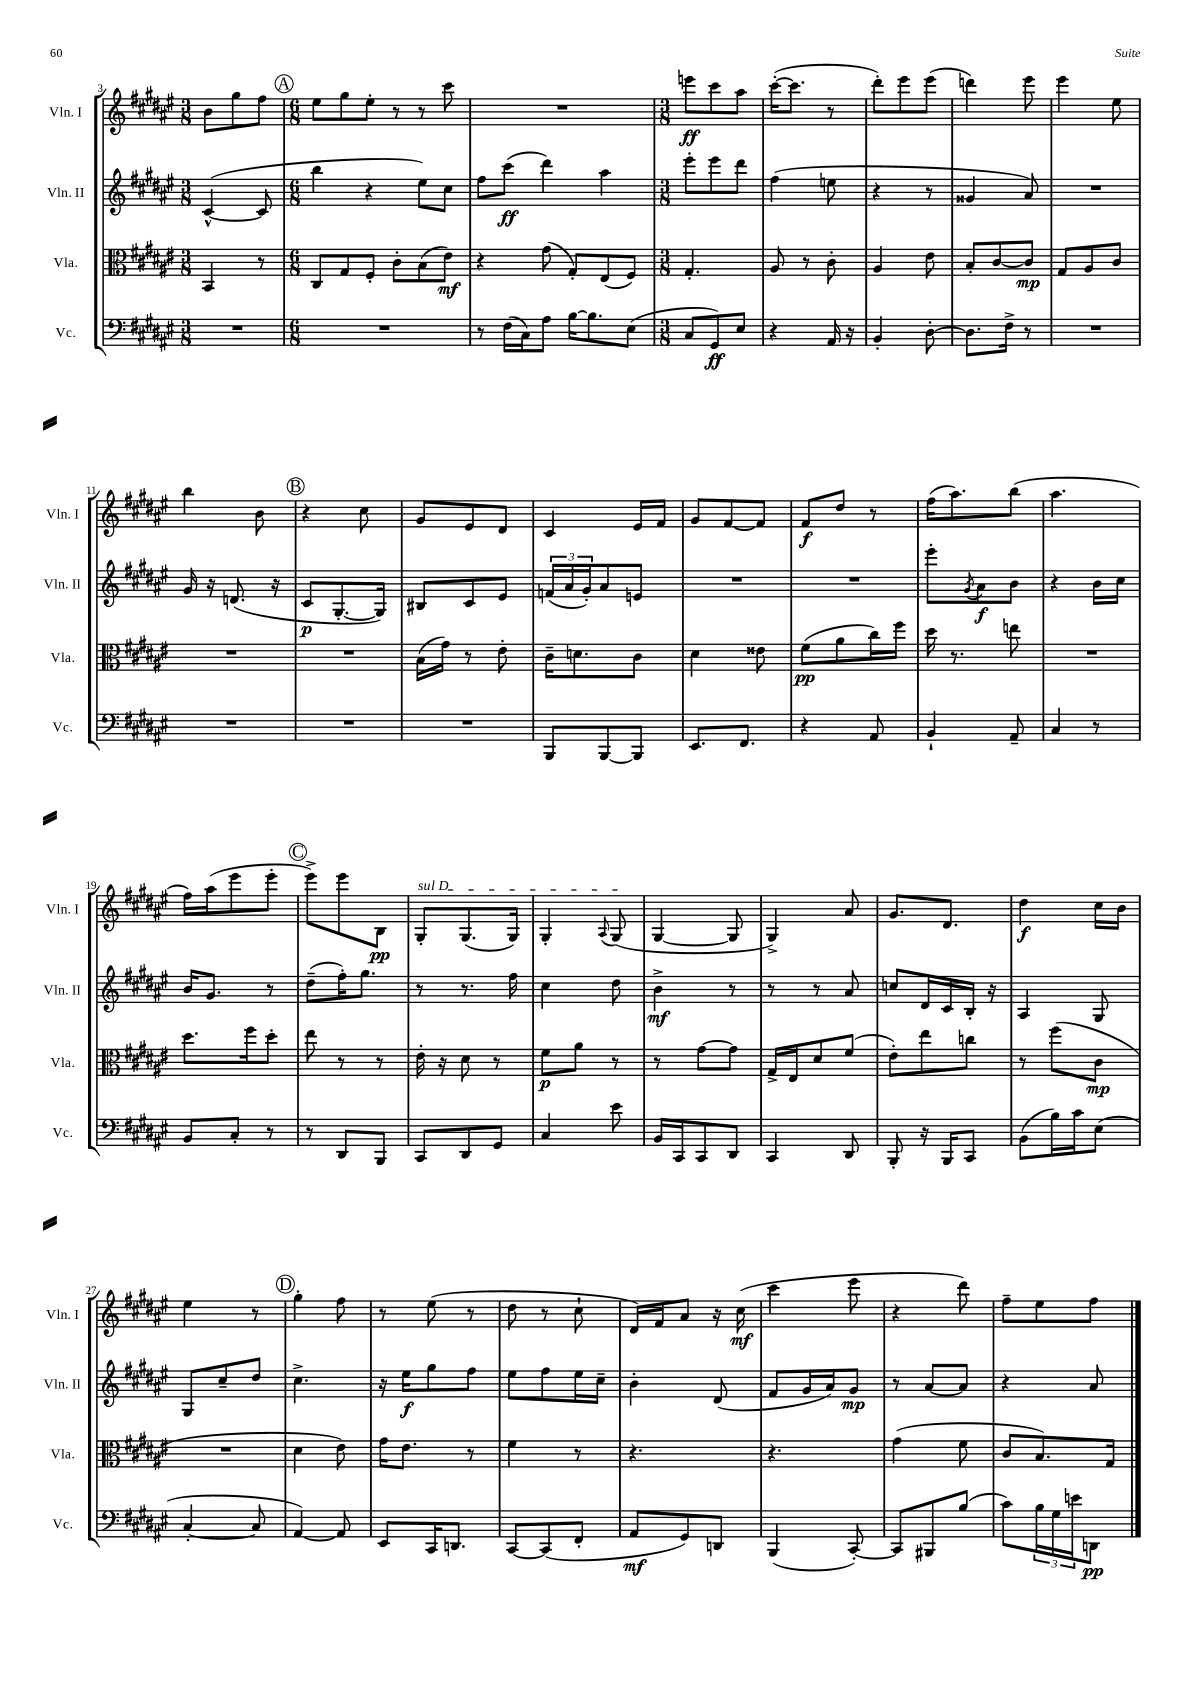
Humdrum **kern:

**kern	**dynam	**kern	**dynam	**kern	**dynam	**kern	**dynam
*part4	*part4	*part3	*part3	*part2	*part2	*part1	*part1
*staff4	*staff4	*staff3	*staff3	*staff2	*staff2	*staff1	*staff1
*I"Vc.	*	*I"Vla.	*	*I"Vln. II	*	*I"Vln. I	*
*I'Vc.	*	*I'Vla.	*	*I'Vln. II	*	*I'Vln. I	*
*clefF4	*	*clefC3	*	*clefG2	*	*clefG2	*
*k[f#c#g#d#a#e#]	*	*k[f#c#g#d#a#e#]	*	*k[f#c#g#d#a#e#]	*	*k[f#c#g#d#a#e#]	*
*M3/8	*	*M3/8	*	*M3/8	*	*M3/8	*
=3	=3	=3	=3	=3	=3	=3	=3
4.r	.	4BB/	.	([4c#^^/	.	8b\L	.
.	.	.	.	.	.	8gg#\	.
.	.	8r	.	8c#/]	.	8ff#\J	.
!!LO:REH:place=s1:t=A
=4	=4	=4	=4	=4	=4	=4	=4
*M6/8	*	*M6/8	*	*M6/8	*	*M6/8	*
2.r	.	8C#/L	.	4bb\	.	8ee#\L	.
.	.	8G#/	.	.	.	8gg#\	.
.	.	8F#'/J	.	4r	.	8ee#'\J	.
.	.	8c#'\L	.	.	.	8r	.
.	.	(8B\	.	8ee#\L)	.	8r	.
.	.	8e#\J)	mf	8cc#\J	.	8ccc#\	.
=5	=5	=5	=5	=5	=5	=5	=5
8r	.	4r	.	8ff#\L	.	2.r	.
(16F#\LL	.	.	.	(8ccc#\J	ff	.	.
16C#\J)	.	.	.	.	.	.	.
8A#\J	.	(8g#\	.	4ddd#\)	.	.	.
[16B\KL	.	8G#'/L)	.	.	.	.	.
8.B\]	.	.	.	.	.	.	.
.	.	(8E#/	.	4aa#\	.	.	.
(8E#\J	.	8F#/J)	.	.	.	.	.
=6	=6	=6	=6	=6	=6	=6	=6
*M3/8	*	*M3/8	*	*M3/8	*	*M3/8	*
8C#/L	.	4.G#'/	.	8eee#'\L	.	8eeen\L	ff
8GG#/)	ff	.	.	8eee#\	.	8ccc#\	.
8E#/J	.	.	.	8ddd#\J	.	8aa#\J	.
=7	=7	=7	=7	=7	=7	=7	=7
4r	.	8A#/	.	(4ff#\	.	([16ccc#'\KL	.
.	.	.	.	.	.	8.ccc#\J]	.
.	.	8r	.	.	.	.	.
16AA#/	.	8c#'\	.	8een\	.	8r	.
16r	.	.	.	.	.	.	.
=8	=8	=8	=8	=8	=8	=8	=8
4BB'/	.	4A#/	.	4r	.	8ddd#'\L)	.
.	.	.	.	.	.	8eee#\	.
[8D#'\	.	8e#\	.	8r	.	(8eee#\J	.
=9	=9	=9	=9	=9	=9	=9	=9
8.D#\L]	.	8B'/L	.	4g##X/	.	4dddn\)	.
.	.	[8c#/	.	.	.	.	.
16F#^\Jk	.	.	.	.	.	.	.
8r	.	8c#/J]	mp	8a#/)	.	8eee#\	.
=10	=10	=10	=10	=10	=10	=10	=10
4.r	.	8G#/L	.	4.r	.	4eee#\	.
.	.	8A#/	.	.	.	.	.
.	.	8c#/J	.	.	.	8ee#\	.
!!LO:LB:g=z
=11	=11	=11	=11	=11	=11	=11	=11
4.r	.	4.r	.	16g#/	.	4bb\	.
.	.	.	.	16r	.	.	.
.	.	.	.	(8.dn/	.	.	.
.	.	.	.	.	.	8b\	.
.	.	.	.	16r	.	.	.
!!LO:REH:place=s1:t=B
=12	=12	=12	=12	=12	=12	=12	=12
4.r	.	4.r	.	8c#/L	p	4r	.
.	.	.	.	[8.G#'/	.	.	.
.	.	.	.	.	.	8cc#\	.
.	.	.	.	16G#/Jk])	.	.	.
=13	=13	=13	=13	=13	=13	=13	=13
4.r	.	(16B\LL	.	8B#X/L	.	8g#/L	.
.	.	16g#\JJ)	.	.	.	.	.
.	.	8r	.	8c#/	.	8e#/	.
.	.	8e#'\	.	8e#/J	.	8d#/J	.
=14	=14	=14	=14	=14	=14	=14	=14
8BBB/L	.	16c#~\KL	.	(24fn/LL	.	4c#/	.
.	.	.	.	24a#/	.	.	.
.	.	8.dn\	.	.	.	.	.
.	.	.	.	24g#'/J)	.	.	.
[8BBB/	.	.	.	8a#/	.	.	.
8BBB/J]	.	8c#\J	.	8en/J	.	16e#/LL	.
.	.	.	.	.	.	16f#/JJ	.
=15	=15	=15	=15	=15	=15	=15	=15
8.EE#/L	.	4d#\	.	4.r	.	8g#/L	.
.	.	.	.	.	.	[8f#/	.
8.FF#/J	.	.	.	.	.	.	.
.	.	8e##X\	.	.	.	8f#/J]	.
=16	=16	=16	=16	=16	=16	=16	=16
4r	.	(8f#\L	pp	4.r	.	8f#/L	f
.	.	8a#\	.	.	.	8dd#/J	.
8AA#/	.	16cc#\L)	.	.	.	8r	.
.	.	16ff#\JJ	.	.	.	.	.
=17	=17	=17	=17	=17	=17	=17	=17
4BB`/	.	16dd#\	.	8eee#'\L	.	(16ff#\KL	.
.	.	8.r	.	.	.	8.aa#\)	.
.	.	.	.	8qg#/	.	.	.
.	.	.	.	8a#\	f	.	.
8AA#~/	.	8een\	.	8b\J	.	(8bb\J	.
=18	=18	=18	=18	=18	=18	=18	=18
4C#/	.	4.r	.	4r	.	4.aa#\	.
8r	.	.	.	16b\LL	.	.	.
.	.	.	.	16cc#\JJ	.	.	.
!!LO:LB:g=z
=19	=19	=19	=19	=19	=19	=19	=19
8BB/L	.	8.dd#\L	.	16b/KL	.	16ff#\LL)	.
.	.	.	.	8.g#/J	.	(16aa#\J	.
8C#'/J	.	.	.	.	.	8eee#\	.
.	.	16ff#\k	.	.	.	.	.
8r	.	8dd#'\J	.	8r	.	8eee#'\J	.
!!LO:REH:place=s1:t=C
=20	=20	=20	=20	=20	=20	=20	=20
8r	.	8ee#\	.	(8dd#~\L	.	8eee#^\L)	.
8DD#/L	.	8r	.	16ff#'\K)	.	8eee#\	.
.	.	.	.	8.gg#\J	.	.	.
8BBB/J	.	8r	.	.	.	8B\J	pp
=21	=21	=21	=21	=21	=21	=21	=21
!	!	!	!	!	!	!LO:TX:a:i:t=sul D	!
8CC#/L	.	16e#'\	.	8r	.	8G#'/L	.
.	.	16r	.	.	.	.	.
8DD#/	.	8d#\	.	8.r	.	(8.G#/	.
8GG#/J	.	8r	.	.	.	.	.
.	.	.	.	16ff#\	.	16G#/Jk)	.
=22	=22	=22	=22	=22	=22	=22	=22
4C#/	.	8f#\L	p	4cc#\	.	4G#'/	.
.	.	8a#\J	.	.	.	.	.
.	.	.	.	.	.	8qqA#/	.
8e#\	.	8r	.	8dd#\	.	(8G#/	.
=23	=23	=23	=23	=23	=23	=23	=23
16BB/LL	.	8r	.	4b^\	mf	[4G#/	.
16CC#/J	.	.	.	.	.	.	.
8CC#/	.	[8g#\L	.	.	.	.	.
8DD#/J	.	8g#\J]	.	8r	.	8G#/]	.
=24	=24	=24	=24	=24	=24	=24	=24
4CC#/	.	16G#^/LL	.	8r	.	4G#^/)	.
.	.	16E#/J	.	.	.	.	.
.	.	8d#/	.	8r	.	.	.
8DD#/	.	(8f#/J	.	8a#/	.	8a#/	.
=25	=25	=25	=25	=25	=25	=25	=25
8BBB'/	.	8e#'\L)	.	8ccn/L	.	8.g#/L	.
16r	.	8ee#\	.	16d#/L	.	.	.
16BBB/KL	.	.	.	16c#/	.	8.d#/J	.
8CC#/J	.	8ccn\J	.	16B'/JJ	.	.	.
.	.	.	.	16r	.	.	.
=26	=26	=26	=26	=26	=26	=26	=26
(8BB\L	.	8r	.	4A#/	.	4dd#\	f
16B\L)	.	(8ff#\L	.	.	.	.	.
16c#\J	.	.	.	.	.	.	.
(8E#\J	.	8c#\J	mp	8G#/	.	16cc#\LL	.
.	.	.	.	.	.	16b\JJ	.
!!LO:LB:g=z
=27	=27	=27	=27	=27	=27	=27	=27
[4C#'/	.	4.r	.	8G#/L	.	4ee#\	.
.	.	.	.	8cc#~/	.	.	.
8C#/]	.	.	.	8dd#/J	.	8r	.
!!LO:REH:place=s1:t=D
=28	=28	=28	=28	=28	=28	=28	=28
[4AA#/)	.	4d#\	.	4.cc#^\	.	4gg#'\	.
8AA#/]	.	8e#\)	.	.	.	8ff#\	.
=29	=29	=29	=29	=29	=29	=29	=29
8EE#/L	.	16g#\KL	.	16r	.	8r	.
.	.	8.e#\J	.	16ee#\KL	f	.	.
16CC#/K	.	.	.	8gg#\	.	(8ee#\	.
8.DDn/J	.	.	.	.	.	.	.
.	.	8r	.	8ff#\J	.	8r	.
=30	=30	=30	=30	=30	=30	=30	=30
[8CC#/L	.	4f#\	.	8ee#\L	.	8dd#\	.
(8CC#/]	.	.	.	8ff#\	.	8r	.
8FF#'/J	.	8r	.	16ee#\L	.	8cc#`\	.
.	.	.	.	16cc#~\JJ	.	.	.
=31	=31	=31	=31	=31	=31	=31	=31
8AA#/L	mf	4.r	.	4b'\	.	16d#/LL)	.
.	.	.	.	.	.	16f#/J	.
8GG#/)	.	.	.	.	.	8a#/J	.
8DDn/J	.	.	.	(8d#/	.	16r	.
.	.	.	.	.	.	(16cc#\	mf
=32	=32	=32	=32	=32	=32	=32	=32
(4BBB/	.	4.r	.	8f#/L	.	4ccc#\	.
.	.	.	.	16g#/L	.	.	.
.	.	.	.	16a#/J)	.	.	.
[8CC#'/)	.	.	.	8g#/J	mp	8eee#\	.
=33	=33	=33	=33	=33	=33	=33	=33
8CC#/L]	.	(4g#\	.	8r	.	4r	.
8BBB#X/	.	.	.	[8a#/L	.	.	.
(8B/J	.	8f#\	.	8a#/J]	.	8ddd#\)	.
=34	=34	=34	=34	=34	=34	=34	=34
8c#\L)	.	8c#/L	.	4r	.	8ff#~\L	.
24B\L	.	8.B/)	.	.	.	8ee#\	.
24G#\	.	.	.	.	.	.	.
24en\J	.	.	.	.	.	.	.
8DDn\J	pp	.	.	8a#/	.	8ff#\J	.
.	.	16G#/Jk	.	.	.	.	.
==	==	==	==	==	==	==	==
*-	*-	*-	*-	*-	*-	*-	*-
